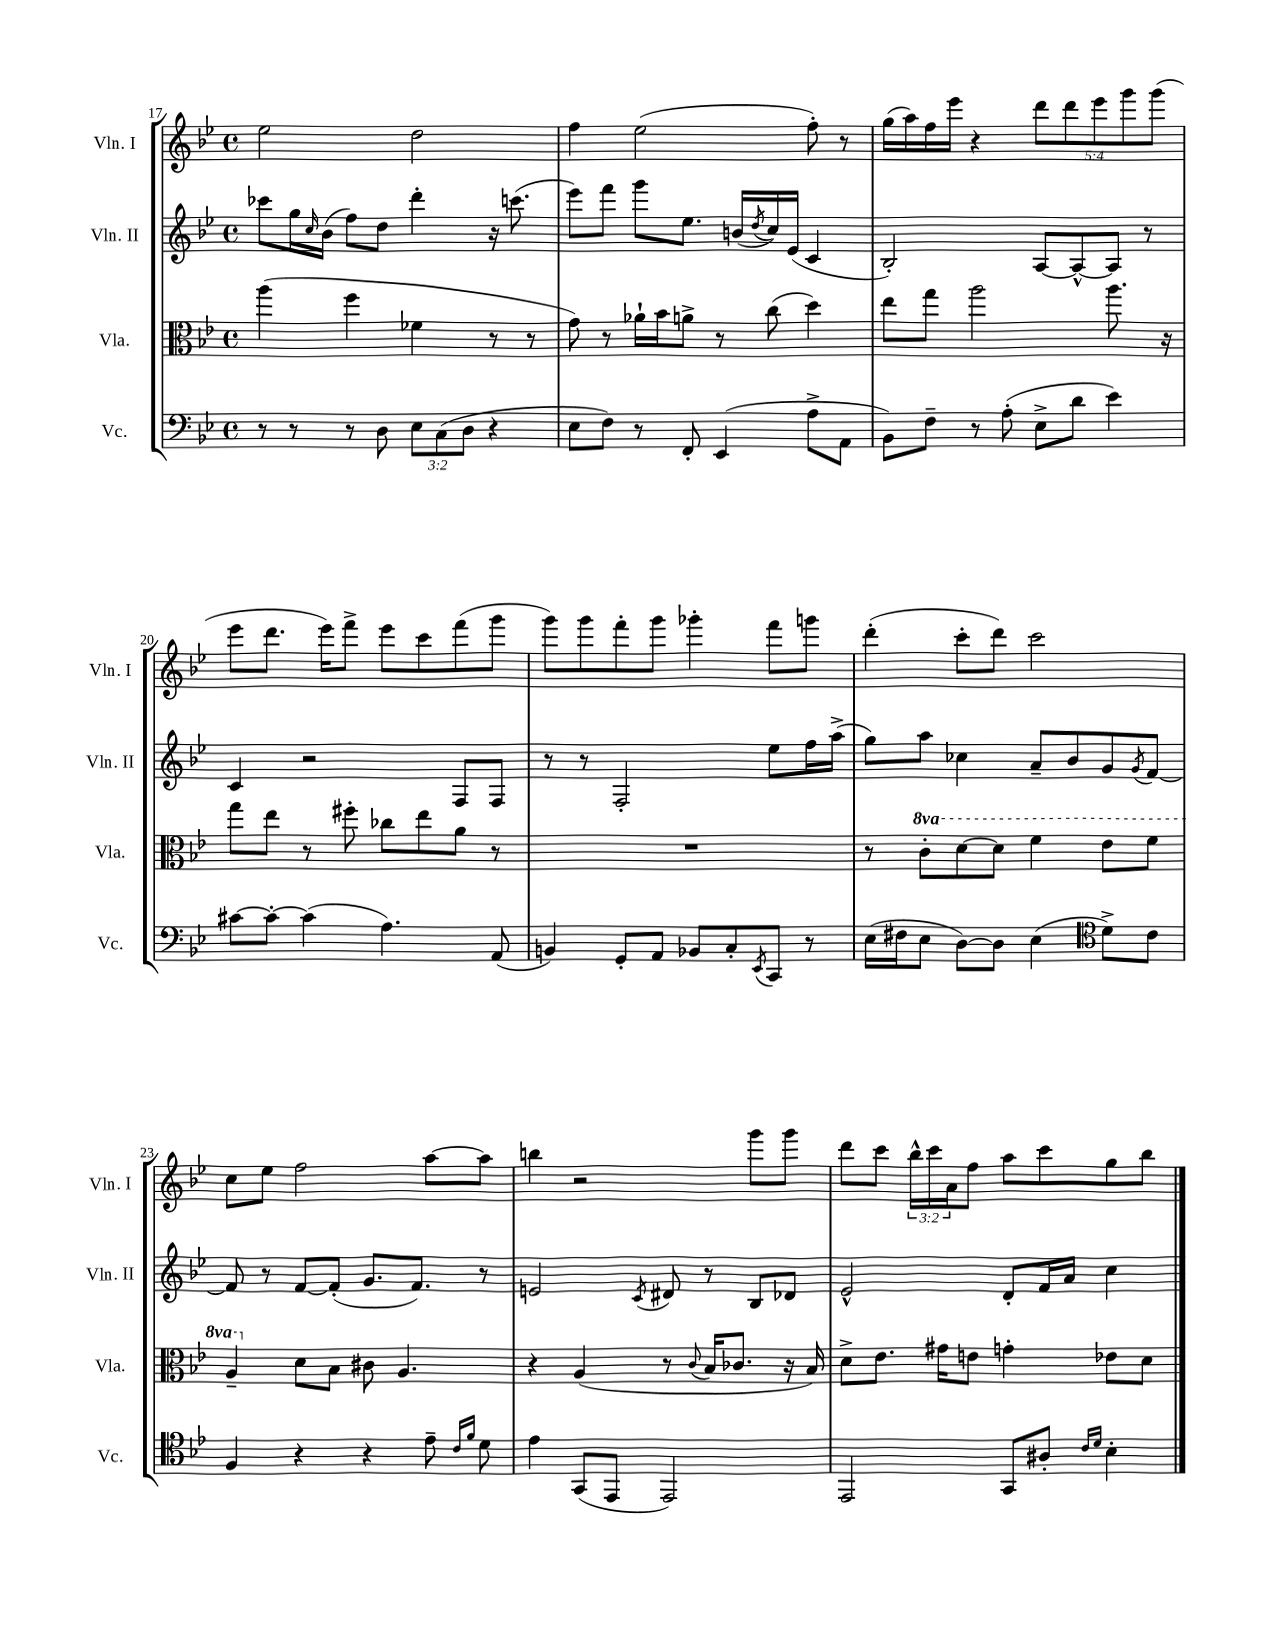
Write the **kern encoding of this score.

**kern	**kern	**kern	**kern
*staff4	*staff3	*staff2	*staff1
*clefF4	*clefC3	*clefG2	*clefG2
*k[b-e-]	*k[b-e-]	*k[b-e-]	*k[b-e-]
*M4/4	*M4/4	*M4/4	*M4/4
*met(c)	*met(c)	*met(c)	*met(c)
8r	(4aa	8ccc-	2ee-
8r	.	16gg	.
.	.	16qqcc	.
.	.	(16b-	.
8r	4ff	8ff)	.
8D	.	8dd	.
12E-	4f-	4ddd'	2dd
(12C	.	.	.
12D	.	.	.
4r	8r	16r	.
.	.	(8.ccc	.
.	8r	.	.
=	=	=	=
8E-	8g)	8eee-)	4ff
8F)	8r	8fff	.
8r	16a-`	8ggg	(2ee-
.	16b-	.	.
8FF'	8a^	8.ee-	.
(4EE-	8r	.	.
.	.	(16b	.
.	.	8qdd	.
.	(8cc	16cc)	.
.	.	(16e-	.
8A^	4dd)	4c	8ff')
8AA	.	.	8r
=	=	=	=
8BB-)	8ee-	2B-')	(16gg
.	.	.	16aa)
8F~	8gg	.	16ff
.	.	.	16eee-
8r	2aa	.	4r
(8A'	.	.	.
8E-^	.	[8A	10ddd
.	.	.	10ddd
8d	.	8A^^_	.
.	.	.	10eee-
4e-)	8.aa	8A]	.
.	.	.	10ggg
.	.	8r	.
.	.	.	(10ggg
.	16r	.	.
=	=	=	=
[8c#	8gg	4c	8eee-
8c#'_	8ee-	.	8.ddd
(4c#]	8r	2r	.
.	.	.	16eee-)
.	8ff#'	.	8fff^
4.A)	8cc-	.	8eee-
.	8ee-	.	8ccc
.	8a	8F	(8fff
(8AA	8r	8F	8ggg
=	=	=	=
4BB)	1r	8r	8ggg)
.	.	8r	8ggg
8GG'	.	2F'	8fff'
8AA	.	.	8ggg
8BB-	.	.	4ggg-'
8C'	.	.	.
8qEE-	.	.	.
8CC	.	8ee-	8fff
8r	.	16ff	8ggg
.	.	(16aa^	.
=	=	=	=
(16E-	8r	8gg)	(4ddd'
16F#	.	.	.
8E-	8cc'	8aa	.
[8D)	[8dd	4cc-	8ccc'
8D]	8dd]	.	8ddd)
(4E-	4ff	8a~	2ccc
.	.	8b-	.
*clefC4	*	*	*
8d^)	8ee-	8g	.
.	.	8qg	.
8c	8ff	[8f	.
=	=	=	=
4F	4a~	8f]	8cc
.	.	8r	8ee-
4r	8d	[8f	2ff
.	8B-	(8f']	.
4r	8c#	8.g	.
.	4.A	.	.
.	.	8.f)	.
8e-~	.	.	[8aa
16qqc	.	.	.
16qqf	.	.	.
8d	.	8r	8aa]
=	=	=	=
4e-	4r	2e	4bb
(8GG	(4A	.	2r
8EE-	.	.	.
.	.	8qc	.
2EE-)	8r	8d#	.
.	8qqc	.	.
.	16B-	8r	.
.	8.c-	.	.
.	.	8B-	8ggg
.	16r	8d-	8ggg
.	16B-)	.	.
=	=	=	=
2EE-	8d^	2e-^^	8ddd
.	8.e-	.	8ccc
.	.	.	24bb-^^
.	.	.	24ccc
.	16g#	.	.
.	.	.	24a
.	8e	.	8ff
8GG	4g'	8d'	8aa
8A#'	.	16f	8ccc
.	.	16a	.
16qqc	.	.	.
16qqd	.	.	.
4B-'	8e-	4cc	8gg
.	8d	.	8bb-
==	==	==	==
*-	*-	*-	*-
